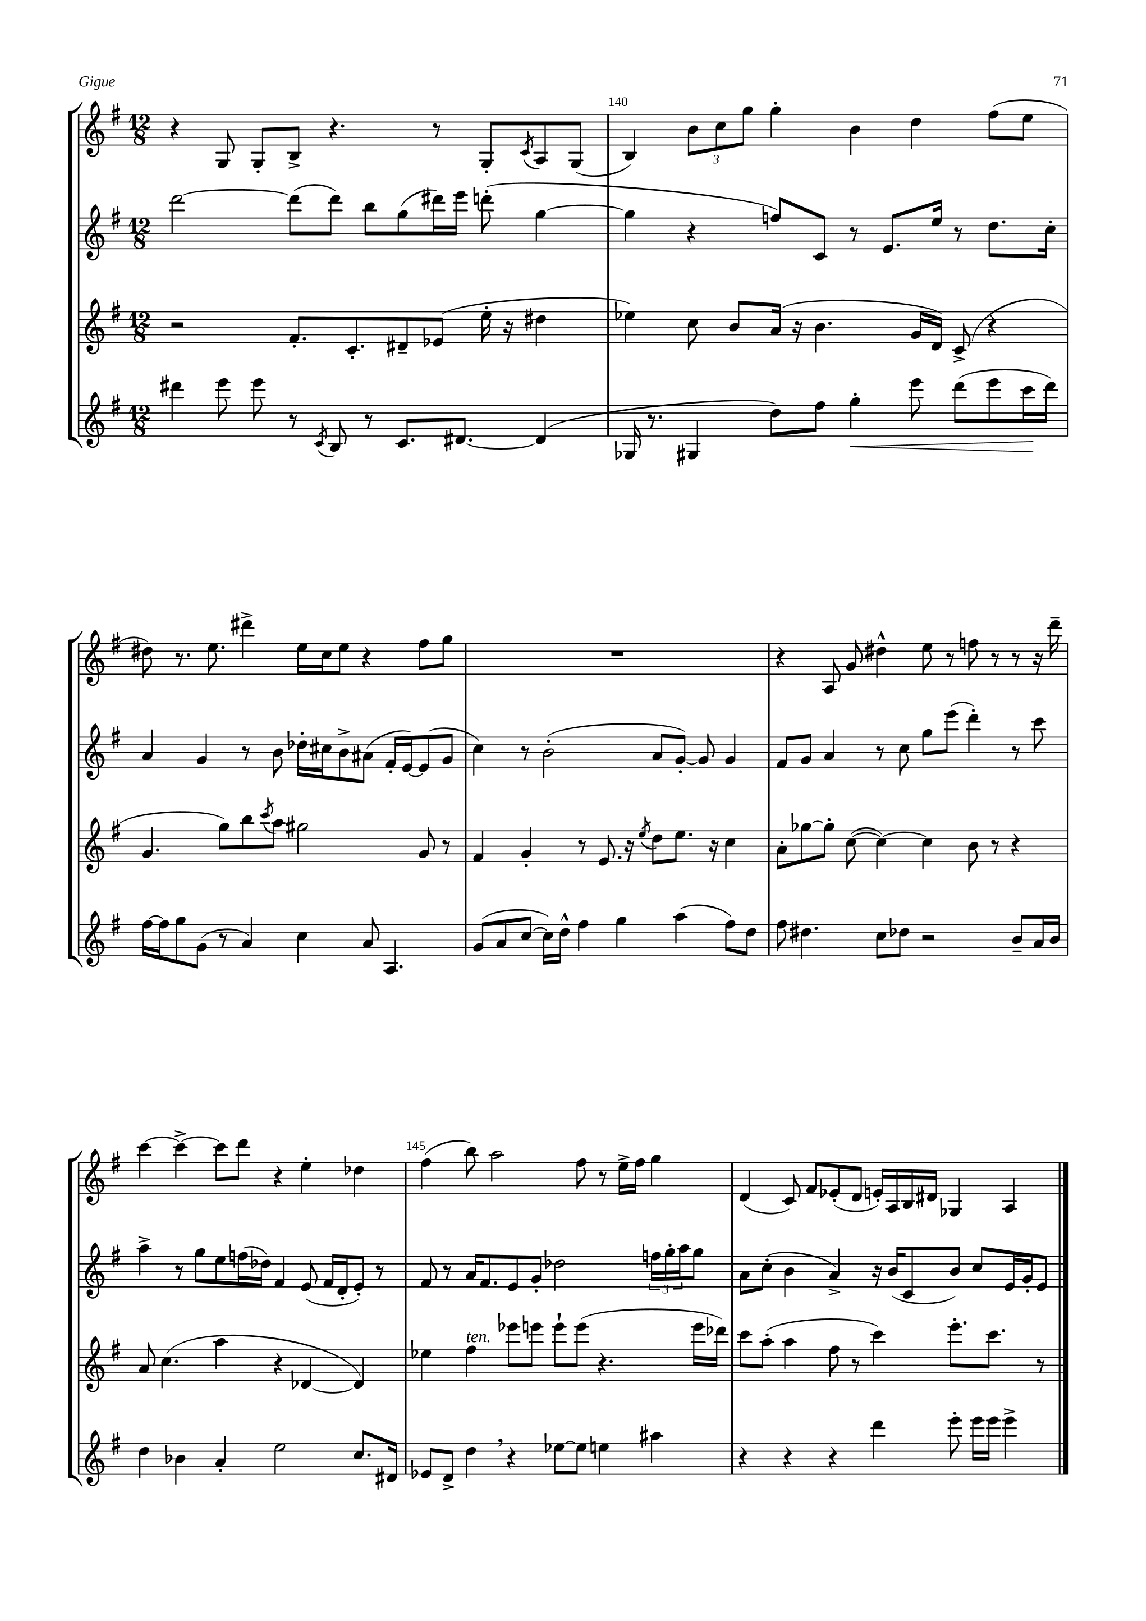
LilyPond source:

<<
\new StaffGroup <<
\new Staff = "s0" {
    \clef treble \key g \major \numericTimeSignature \time 12/8
    r4 g8 g8-. b8-> r4. r8 g8-. \acciaccatura { c'8 } a8 g8( |
    b4) \tuplet 3/2 { b'8 c''8 g''8 } g''4-. b'4 d''4 fis''8( e''8 |
    dis''8) r8. e''8. dis'''4-> e''16 c''16 e''8 r4 fis''8 g''8 |
    R1. |
    r4 a8 g'8 dis''4-^ e''8 r8 f''8 r8 r8 r16 d'''16-- |
    c'''4~ c'''4~-> c'''8 d'''8 r4 e''4-. des''4 |
    fis''4( b''8) a''2 fis''8 r8 e''16-> fis''16 g''4 |
    d'4( c'8) fis'8 ees'8-.( d'8 e'16-.) a16 b16 dis'16 ges4 a4 \bar "|." |
}
\new Staff = "s1" {
    \clef treble \key g \major \numericTimeSignature \time 12/8
    d'''2~ d'''8( d'''8) b''8 g''8( dis'''16) e'''16 d'''8-.( g''4~ |
    g''4 r4 f''8) c'8 r8 e'8. e''16 r8 d''8. c''16-. |
    a'4 g'4 r8 b'8 des''16-. cis''16 b'8-> ais'8( fis'16-. e'16~) e'8( g'8 |
    c''4) r8 b'2-.( a'8 g'8~-.) g'8 g'4 |
    fis'8 g'8 a'4 r8 c''8 g''8 e'''8( d'''4-.) r8 c'''8 |
    a''4-> r8 g''8 e''8 f''16( des''16) fis'4 e'8( fis'16 d'16-. e'8-.) r8 |
    fis'8 r8 a'16 fis'8. e'8 g'8-. des''2 \tuplet 3/2 { f''16 g''16-. a''16 } g''8 |
    a'8 c''8-.( b'4 a'4->) r16 b'16( c'8 b'8) c''8 e'16 g'16-. e'8 \bar "|." |
}
\new Staff = "s2" {
    \clef treble \key g \major \numericTimeSignature \time 12/8
    r2 fis'8.-. c'8.-. dis'8-- ees'8( e''16-. r16 dis''4 |
    ees''4) c''8 b'8 a'16( r16 b'4. g'16 d'16) c'8->( r4 |
    g'4. g''8) b''8 \acciaccatura { c'''8 } a''8 gis''2 g'8 r8 |
    fis'4 g'4-. r8 e'8. r16 \acciaccatura { e''8 } d''8 e''8. r16 c''4 |
    a'8-. ges''8~ ges''8-. c''8~( c''4~) c''4 b'8 r8 r4 |
    a'8 c''4.( a''4 r4 des'4~ des'4) |
    ees''4 fis''4^\markup { \italic "ten." } ees'''8 e'''8 e'''8-! e'''8( r4. e'''16 des'''16) |
    c'''8 a''8-.( a''4 fis''8 r8 c'''4) e'''8.-. c'''8. r8 \bar "|." |
}
\new Staff = "s3" {
    \clef treble \key g \major \numericTimeSignature \time 12/8
    dis'''4 e'''8 e'''8 r8 \acciaccatura { c'8 } b8 r8 c'8. dis'8.~ dis'4( |
    ges16 r8. gis4 d''8) fis''8 g''4-.\< e'''8 d'''8( e'''8 c'''16\! d'''16) |
    fis''16~ fis''16 g''8 g'8( r8 a'4) c''4 a'8 a4. |
    g'8( a'8 c''8~ c''16) d''16-^ fis''4 g''4 a''4( fis''8) d''8 |
    fis''8 dis''4. c''8 des''8 r2 b'8-- a'16 b'16 |
    d''4 bes'4 a'4-. e''2 c''8. dis'16 |
    ees'8 d'8-> d''4 \breathe r4 ees''8~ ees''8 e''4 ais''4 |
    r4 r4 r4 d'''4 e'''8-. e'''16 e'''16 e'''4-> \bar "|." |
}
>>
>>
\layout { \context { \Score currentBarNumber = #139 \override BarNumber.break-visibility = ##(#f #t #t) barNumberVisibility = #(every-nth-bar-number-visible 5) } }
